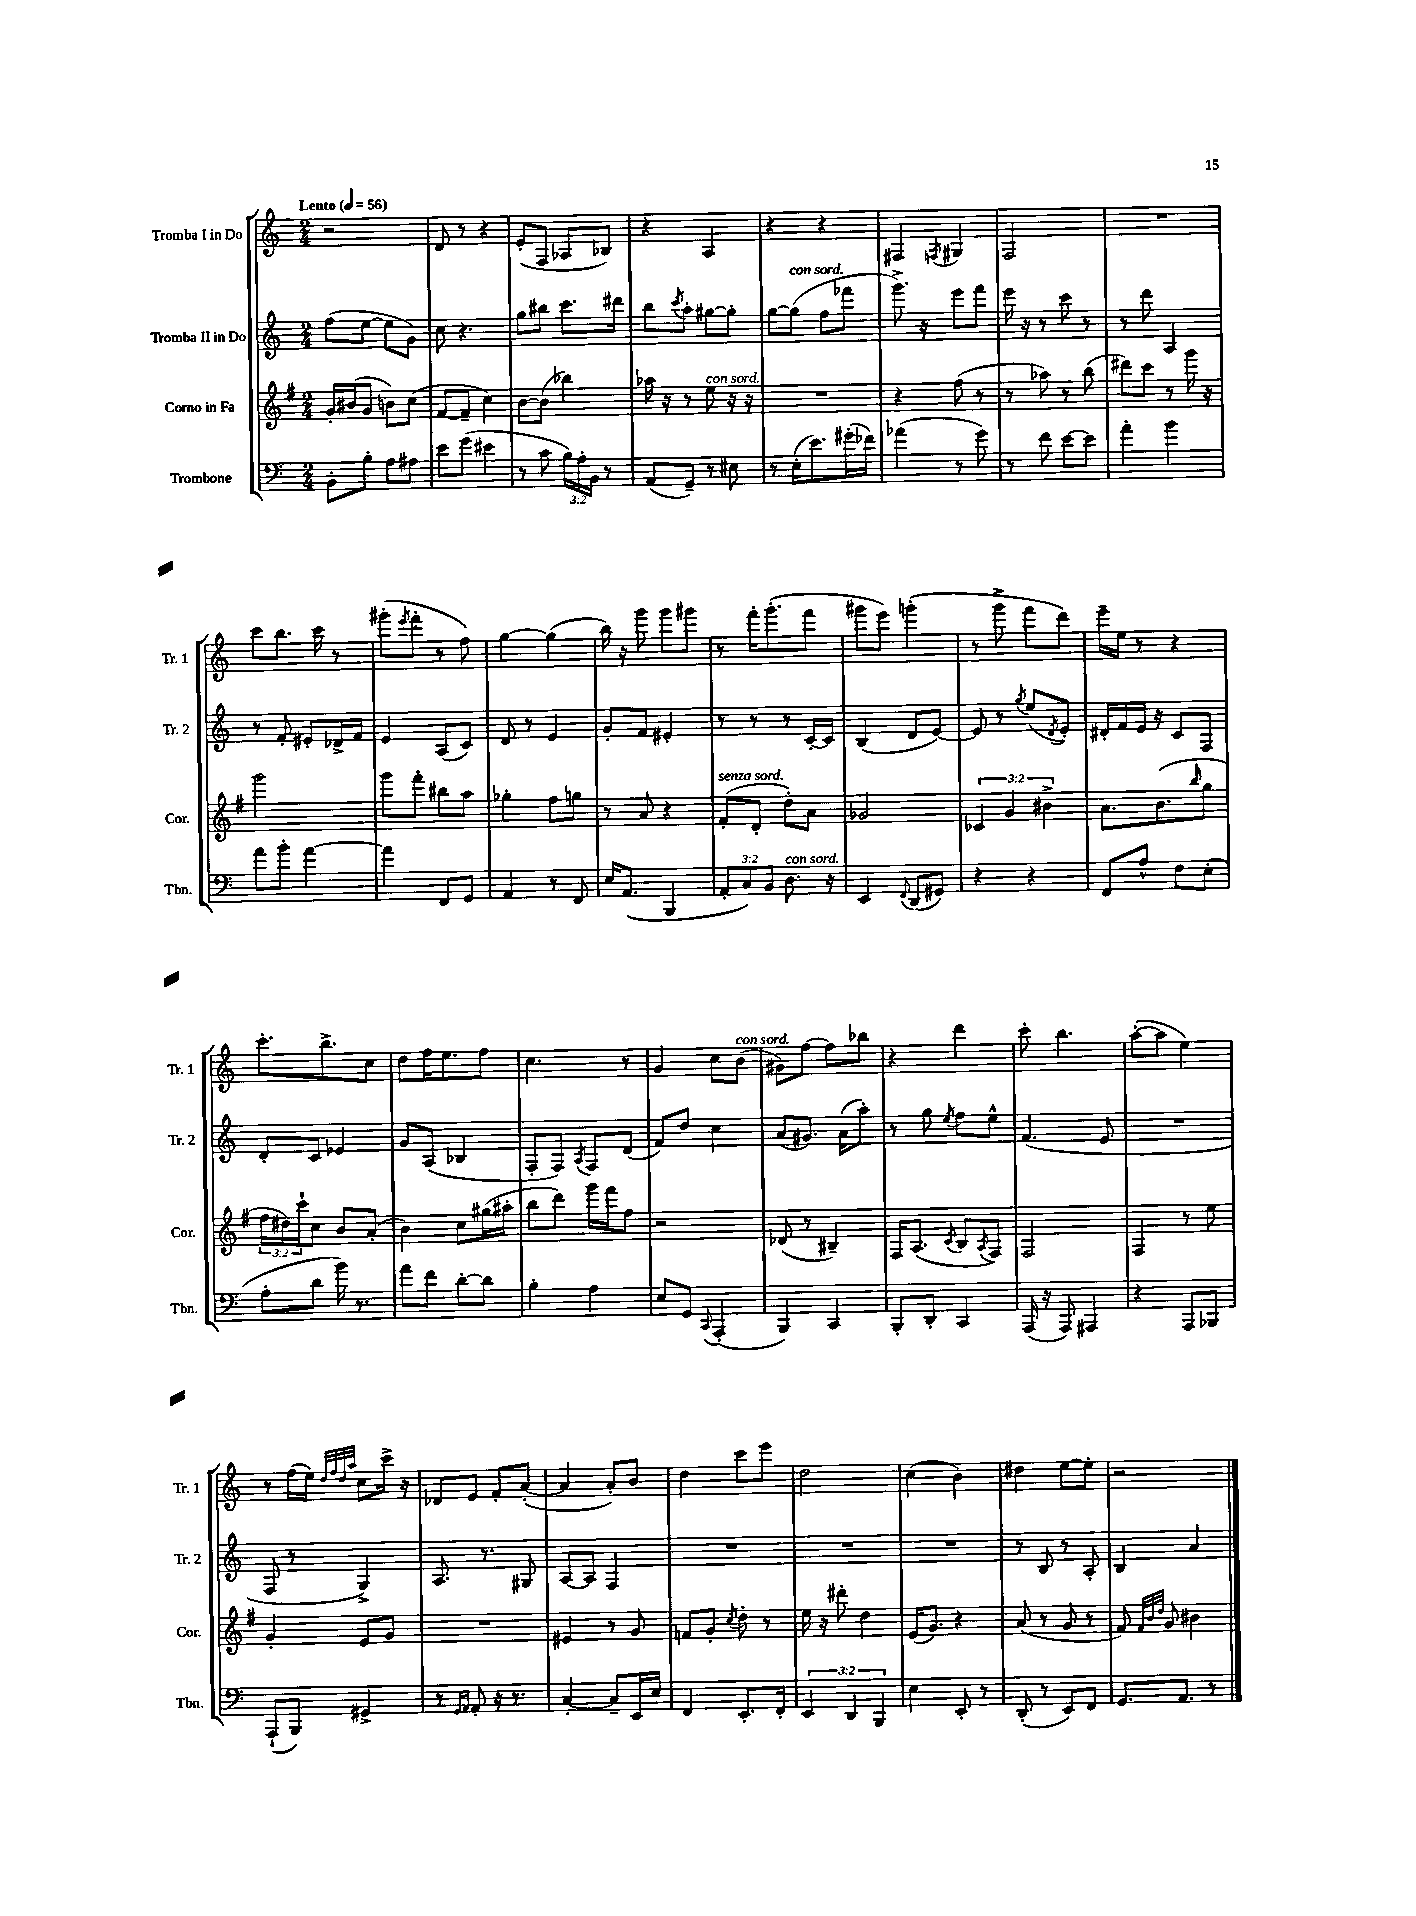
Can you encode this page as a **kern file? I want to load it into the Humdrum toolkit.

**kern	**kern	**kern	**kern
*part4	*part3	*part2	*part1
*staff4	*staff3	*staff2	*staff1
*I"Trombone	*I"Corno in Fa	*I"Tromba II in Do	*I"Tromba I in Do
*I'Tbn.	*I'Cor.	*I'Tr. 2	*I'Tr. 1
*clefF4	*clefG2	*clefG2	*clefG2
*k[]	*k[f#]	*k[]	*k[]
*M2/4	*M2/4	*M2/4	*M2/4
*MM56	*MM56	*MM56	*MM56
=1	=1	=1	=1
!	!	!	!LO:TX:a:B:t=Lento
8BB'\L	16g'/LL	(8ff\L	2r
.	(16b#X/J	.	.
8B'\J	8g/J	[8ee\J	.
8A\L	8bn\L)	8ee\L]	.
8A#X\J	(8cc\J	8g\J)	.
=2	=2	=2	=2
8e\L	[8f#/L	8cc\	8d/
(8g\J	8f#~/J]	4.r	8r
4e#X\	4cc\)	.	4r
=3	=3	=3	=3
8r	[8b\L	8gg\L	(8e'/L
8c\	(8b\J]	8bb#X\J	8F/J
24B\LL)	4bb-X\)	8.ccc\L	8A-X/L
24A'\	.	.	.
24BB\JJ	.	.	.
8r	.	.	8B-X/J)
.	.	16ddd#X\Jk	.
=4	=4	=4	=4
(8AA/L	16aa-X\	8bb\L	4r
.	16r	.	.
.	.	8qccc/	.
8GG~/J)	8r	8aa'\J	.
!	!LO:TX:a:i:t=con sord.	!	!
8r	8ee\	[8gg#X\L	4A/
8E#X\	16r	8gg#'\J]	.
.	16r	.	.
=5	=5	=5	=5
8r	2r	[8gg\L	4r
!	!	!LO:TX:a:i:t=con sord.	!
(16E'\KL	.	(8gg\J]	.
8.e\)	.	.	.
.	.	8ff\L	4r
(16g#X'\L	.	8fff-X\J	.
16f-X\JJ)	.	.	.
=6	=6	=6	=6
(4a-X\	4r	8.ggg^\)	4F#X/
.	.	16r	.
.	.	.	8qFn/
8r	(8ff#\	8eee\L	4G#X/
8g\)	8r	8fff\J	.
=7	=7	=7	=7
8r	8r	16eee\	2F/
.	.	16r	.
8f\	8aa-X\)	8r	.
[8e\L	8r	8ccc\	.
8e\J]	(8bb\	8r	.
=8	=8	=8	=8
4a'\	8ddd#X\L)	8r	2r
.	8ccc\J	8ddd\	.
4b\	8r	4A/	.
.	16ggg\	.	.
.	16r	.	.
!!LO:LB:g=z
=9	=9	=9	=9
8a\L	2ggg\	8r	8ccc\L
8b'\J	.	8f'/	8.bb\J
[4a\	.	8e#X'/L	.
.	.	.	16ccc\
.	.	16d-X^/L	8r
.	.	16f/JJ	.
=10	=10	=10	=10
4a\]	8ggg\L	4e/	(8ggg#X'\L
.	.	.	8qeee/
.	8fff#'\J	.	8fff'\J
8FF/L	8bb#X\L	(8A/L	8r
8GG/J	8aa\J	8c/J)	8ff\)
=11	=11	=11	=11
4AA/	4gg-X'\	8d/	[4gg\
.	.	8r	.
8r	8ff#\L	4e/	(4gg\]
8FF/	8ggn\J	.	.
=12	=12	=12	=12
16E/KL	8r	8g'/L	16bb\)
(8.AA/J	.	.	16r
.	8a/	8f/J	8ggg\
4BBB/	4r	4e#X'/	8ggg\L
.	.	.	8ggg#X\J
=13	=13	=13	=13
!	!LO:TX:a:i:t=senza sord.	!	!
12AA'/L	(8f#'/L	8r	8r
12C/)	.	.	.
.	8d'/J	8r	16fff'\KL
12BB/J	.	.	.
.	.	.	(8.ggg'\
!LO:TX:a:i:t=con sord.	!	!	!
8.D\	8dd'\L)	8r	.
.	8a\J	[16c'/LL	8fff\J
16r	.	16c/JJ]	.
=14	=14	=14	=14
4EE/	2g-X/	(4B/	8ggg#X\L
.	.	.	8eee\J)
8qqFF/	.	.	.
(8DD/L	.	8d/L	(4gggn'\
8GG#X/J)	.	[8e/J)	.
=15	=15	=15	=15
4r	6c-X/	8e/]	8r
.	.	8r	8ggg^\
.	6g/	.	.
.	.	8qgg/	.
4r	.	(8ee/L	8fff\L
.	6b#X^\	.	.
.	.	8qd/	.
.	.	8e'/J)	8ddd\J)
=16	=16	=16	=16
8FF/L	8.a\L	16d#X'/LL	16eee~\LL
.	.	16f/	16ee\JJ
8A^^/J	.	16e/JJ	8r
.	(8.b\	16r	.
8F\L	.	8c/L	4r
.	16qqbb/	.	.
(8E'\J	8gg\J	8F/J	.
!!LO:LB:g=z
=17	=17	=17	=17
8A'\L	24ff#\LL	8d'/L	8.ccc'\L
.	24dd#X\)	.	.
.	24ccc`\J	.	.
8d\J	8cc\J	8c/J	.
.	.	.	8.bb^\
16b\)	8b/L	4e-X/	.
8.r	.	.	.
.	(8a'/J	.	8cc\J
=18	=18	=18	=18
8a\L	4b\)	8g/L	8dd\L
8f\J	.	(8A/J	16ff\K
.	.	.	8.ee\
[8d'\L	8cc\L	4B-X/	.
8d\J]	(16gg#X\L	.	8ff\J
.	16aa#X'\JJ	.	.
=19	=19	=19	=19
4B'\	8bb\L	8F'/L	4.cc\
.	8ddd\J)	8F/J)	.
.	.	8qA/	.
4A\	16ggg\LL	8F/L	.
.	16fff#\J	.	.
.	8ff#\J	(8d/J	8r
=20	=20	=20	=20
8E/L	2r	8f/L)	4g/
8GG/J	.	8dd/J	.
8qqCC/	.	.	.
(4AAA'/	.	4cc\	8cc\L
!	!	!	!LO:TX:a:i:t=con sord.
.	.	.	(8b\J
=21	=21	=21	=21
4BBB/)	(8d-X/	(8a/L	8g#X\L)
.	8r	8.g#X/J)	[8ff\J
4CC/	4B#X~/)	.	8ff\L]
.	.	(16a\KL	.
.	.	8aa'\J)	8bb-X\J
=22	=22	=22	=22
8BBB'/L	16F#/KL	8r	4r
.	(8.A/J	.	.
8DD'/J	.	8gg\	.
.	8qc/	8qee/	.
4CC/	8B/L	8ff\L	4ddd\
.	8qA/	.	.
.	8F#/J)	8ee^^\J	.
=23	=23	=23	=23
(16AAA/	2F#/	(4.f/	8ccc'\
16r	.	.	.
8AAA/)	.	.	4.bb\
4AAA#X/	.	.	.
.	.	8e/	.
=24	=24	=24	=24
4r	4F#/	2r	([8aa'\L
.	.	.	8aa\J]
8AAA/L	8r	.	4ee\)
8BBB-X/J	8ee\	.	.
!!LO:LB:g=z
=25	=25	=25	=25
(8AAA`/L	4g'/	8F/	8r
8BBB/J)	.	8r	(16ff\LL
.	.	.	16ee\JJ)
.	.	.	32qqdd/LLL
.	.	.	32qqff/
.	.	.	32qqdd/
.	.	.	32qqaa/JJJ
4GG#X^/	8e/L	4G^/)	8cc\L
.	8g/J	.	16ccc^\Jk
.	.	.	16r
=26	=26	=26	=26
8r	2r	8.A/	8d-X/L
16qqGG/LL	.	.	.
16qqAA/JJ	.	.	.
8AA'/	.	.	8e/J
.	.	8.r	.
16r	.	.	8f'/L
8.r	.	.	.
.	.	8G#X/	([8a'/J
=27	=27	=27	=27
[4C'/	4e#X/	[8A/L	4a/]
.	.	8A/J]	.
8C~/L]	8r	4F/	8a'/L)
16EE/L	8g/	.	8b/J
16E/JJ	.	.	.
=28	=28	=28	=28
4FF/	8fn/L	2r	4dd\
.	8g'/J	.	.
.	8qcc/	.	.
8.EE'/L	8dd'\	.	8ccc\L
.	8r	.	8eee\J
16FF'/Jk	.	.	.
=29	=29	=29	=29
6EE/	16ee\	2r	2dd\
.	16r	.	.
.	8ddd#X'\	.	.
6DD/	.	.	.
.	4dd\	.	.
6BBB/	.	.	.
=30	=30	=30	=30
4E\	(16e/KL	2r	(4cc\
.	8.g/J)	.	.
8EE'/	4r	.	4b\)
8r	.	.	.
=31	=31	=31	=31
(8DD'/	(8a/	8r	4dd#X\
8r	8r	8B/	.
8EE/L)	8g/	8r	[8ee\L
8FF/J	8r	8A'/	8ee'\J]
=32	=32	=32	=32
8.GG/L	8f#/)	4B/	2r
.	32qqf#/LLL	.	.
.	32qqb/	.	.
.	32qqdd/JJJ	.	.
.	8g/	.	.
8.AA/J	.	.	.
.	4b#X\	4a/	.
8r	.	.	.
==	==	==	==
*-	*-	*-	*-
